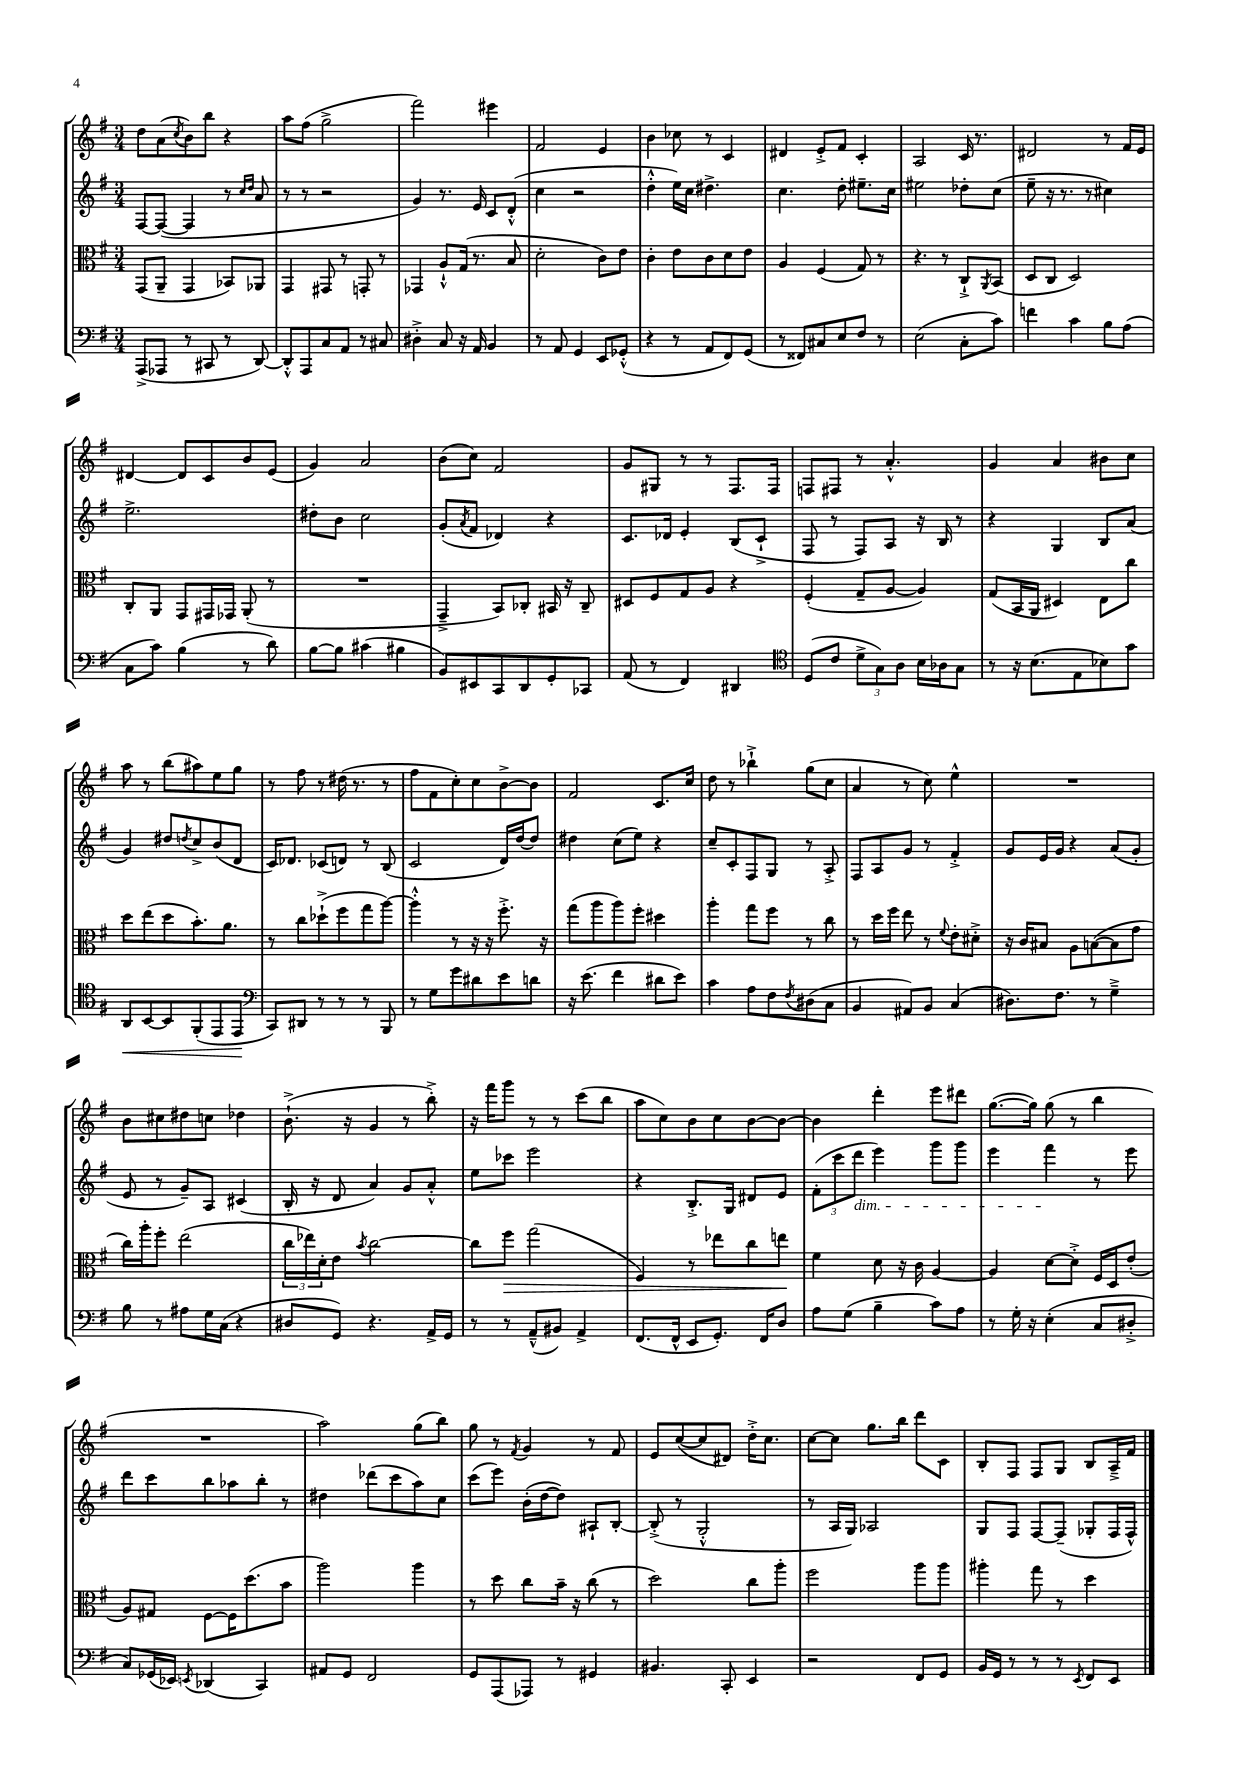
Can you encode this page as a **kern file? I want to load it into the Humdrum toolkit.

**kern	**dynam	**kern	**dynam	**kern	**kern
*part4	*part4	*part3	*part3	*part2	*part1
*staff4	*staff4	*staff3	*staff3	*staff2	*staff1
*clefF4	*	*clefC3	*	*clefG2	*clefG2
*k[f#]	*	*k[f#]	*	*k[f#]	*k[f#]
*M3/4	*	*M3/4	*	*M3/4	*M3/4
=20	=20	=20	=20	=20	=20
(8AAA^/L	.	(8GG/L	.	[8F#/L	8dd\L
8AAA-X/J	.	8AA~/J	.	(8F#/J_	(8a\
.	.	.	.	.	8qcc/
8r	.	4GG/	.	4F#/]	8b\)
8CC#X/	.	.	.	.	8bb\J
8r	.	8BB-X/L)	.	8r	4r
.	.	.	.	16qqcc/LL	.
.	.	.	.	16qqdd/JJ	.
[8DD/)	.	8AA-X/J	.	8a/	.
=21	=21	=21	=21	=21	=21
8DD'^^/L]	.	4GG/	.	8r	8aa\L
8AAA/	.	.	.	8r	(8ff#\J
8C/	.	8GG#X/	.	2r	2gg^\
8AA/J	.	8r	.	.	.
8r	.	8GGn'/	.	.	.
8C#X/	.	8r	.	.	.
=22	=22	=22	=22	=22	=22
4D#X'^\	.	4GG-X/	.	4g/)	2fff#\)
8C/	.	8A`^^/L	.	8.r	.
16r	.	(16G/Jk	.	.	.
16AA/	.	8.r	.	16e/	.
4BB/	.	.	.	8c/L	4eee#X\
.	.	8B/	.	(8d'^^/J	.
=23	=23	=23	=23	=23	=23
8r	.	2d'\	.	4cc\	2f#/
8AA/	.	.	.	.	.
4GG/	.	.	.	2r	.
8EE/L	.	8c\L)	.	.	4e/
(8GG-X'^^/J	.	8e\J	.	.	.
=24	=24	=24	=24	=24	=24
4r	.	4c'\	.	4dd'^^\	4b\
8r	.	8e\L	.	16ee\LL)	8cc-X\
.	.	.	.	16cc\JJ	.
8AA/L	.	8c\	.	4.dd#X^\	8r
8FF#/)	.	8d\	.	.	4c/
(8GG/J	.	8e\J	.	.	.
=25	=25	=25	=25	=25	=25
8r	.	4A/	.	4.cc\	4d#X/
8FF##X/L)	.	.	.	.	.
8C#X/	.	(4F#/	.	.	8e'^/L
8E/	.	.	.	8dd'\	8f#/J
8F#/J	.	8G/)	.	8.ee#X~\L	4c'/
8r	.	8r	.	.	.
.	.	.	.	16cc\Jk	.
=26	=26	=26	=26	=26	=26
(2E\	.	4.r	.	2ee#X\	2A/
.	.	8r	.	.	.
8C'\L	.	8C`^/L	.	8dd-X'\L	16c/
.	.	.	.	.	8.r
.	.	8qAA/	.	.	.
8c\J)	.	(8BB/J	.	(8cc\J	.
=27	=27	=27	=27	=27	=27
4fn\	.	8D/L	.	8ee~\	2d#X/
.	.	8C/J	.	16r	.
.	.	.	.	8.r	.
4c\	.	2D/)	.	.	.
.	.	.	.	8r	.
8B\L	.	.	.	4cc#X\)	8r
(8A\J	.	.	.	.	16f#/LL
.	.	.	.	.	16e/JJ
!!LO:LB:g=z
=28	=28	=28	=28	=28	=28
8C\L	.	8C'/L	.	2.ee^\	[4d#X/
8c\J)	.	8AA/J	.	.	.
(4B\	.	8GG/L	.	.	8d#/L]
.	.	16GG#X/L	.	.	8c/
.	.	16GG-X/JJ	.	.	.
8r	.	(8AA'/	.	.	8b/
8d\)	.	8r	.	.	(8e/J
=29	=29	=29	=29	=29	=29
[8B\L	.	2.r	.	8dd#X'\L	4g/)
8B\J]	.	.	.	8b\J	.
(4c#X\	.	.	.	2cc\	2a/
4B#X\	.	.	.	.	.
=30	=30	=30	=30	=30	=30
8BB/L)	.	4GG~^/	.	(8g'/L	(8b\L
.	.	.	.	8qa/	.
8EE#X/	.	.	.	8f#/J	8cc\J)
8CC/	.	8BB/L)	.	4d-X/)	2f#/
8DD/	.	8C-X'/J	.	.	.
8GG'/	.	16BB#X/	.	4r	.
.	.	16r	.	.	.
8CC-X/J	.	8C-~/	.	.	.
=31	=31	=31	=31	=31	=31
(8AA/	.	8D#X/L	.	8.c/L	8g/L
8r	.	8F#/	.	.	8G#X/J
.	.	.	.	16d-X/Jk	.
4FF#/)	.	8G/	.	4e'/	8r
.	.	8A/J	.	.	8r
4DD#X/	.	4r	.	(8B/L	8.F#/L
.	.	.	.	8c`^/J	.
.	.	.	.	.	16F#/Jk
=32	=32	=32	=32	=32	=32
*clefC4	*	*	*	*	*
(8D/L	.	(4F#'/	.	8F#/	8Fn/L
8c/J	.	.	.	8r	8F#X/J
12d^\L	.	8G~/L	.	8F#/L)	8r
12G\)	.	.	.	.	.
.	.	[8A/J	.	8A/J	4.a'^^/
12A\J	.	.	.	.	.
16B\LL	.	4A/])	.	16r	.
16A-X\J	.	.	.	16B/	.
8G\J	.	.	.	8r	.
=33	=33	=33	=33	=33	=33
8r	.	(8G/L	.	4r	4g/
16r	.	16BB/L	.	.	.
(8.B\L	.	16AA/JJ	.	.	.
.	.	4D#X/)	.	4G/	4a/
8E\	.	.	.	.	.
8B-X\)	.	8E\L	.	8B/L	8b#X\L
8g\J	.	8cc\J	.	(8a/J	8cc\J
!!LO:LB:g=z
=34	=34	=34	=34	=34	=34
!	!LO:HP:b	!	!	!	!
8AA/L	<	8dd\L	.	4g/)	8aa\
[8BB/	.	(8ee\	.	.	8r
8BB/]	.	8dd\	.	8dd#X/L	(8bb\L
.	.	.	.	8qddn/	.
(8FF#'/	.	8.b'\)	.	8cc^/	8aa#X\)
8EE/	.	.	.	(8b/	8ee\
.	.	8.a\J	.	.	.
8EE/J	.	.	.	8d/J	8gg\J
.	[	.	.	.	.
=35	=35	=35	=35	=35	=35
*clefF4	*	*	*	*	*
8CC/L)	.	8r	.	16c/KL)	8r
.	.	.	.	8.d-X/J	.
8DD#X/J	.	8cc\L	.	.	8ff#\
8r	.	(8dd-X`^\	.	(8c-X/L	8r
8r	.	8ff#\	.	8dn/J)	(16dd#X\
.	.	.	.	.	8.r
8r	.	8gg\	.	8r	.
8BBB/	.	[8aa\J)	.	(8B/	8r
=36	=36	=36	=36	=36	=36
8r	.	4aa'^^\]	.	2c/	8ff#\L
8G\L	.	.	.	.	8f#\
8g\	.	8r	.	.	8cc'\)
8d#X\	.	16r	.	.	8cc\
.	.	16r	.	.	.
8e\	.	8.ff#'^\	.	16d/LL)	[8b^\
.	.	.	.	[16dd/J	.
8dn\J	.	.	.	8dd/J]	8b\J]
.	.	16r	.	.	.
=37	=37	=37	=37	=37	=37
16r	.	(8gg\L	.	4dd#X\	2f#/
(8.e\	.	.	.	.	.
.	.	8aa\	.	.	.
4f#\	.	8aa\)	.	(8cc\L	.
.	.	8ff#'\J	.	8ee\J)	.
8d#X\L	.	4dd#X\	.	4r	8.c/L
8e\J)	.	.	.	.	.
.	.	.	.	.	16cc/Jk
=38	=38	=38	=38	=38	=38
4c\	.	4aa'\	.	8cc~/L	8dd\
.	.	.	.	8c'/	8r
8A\L	.	8gg\L	.	8F#/	4bb-X`^\
8F#\	.	8ff#\J	.	8G/J	.
8qF#/	.	.	.	.	.
(8D#X\	.	8r	.	8r	(8gg\L
8C\J	.	8cc\	.	8A'^/	8cc\J
=39	=39	=39	=39	=39	=39
4BB/	.	8r	.	8F#/L	4a/
.	.	16dd\LL	.	8A/	.
.	.	16ff#\JJ	.	.	.
8AA#X/L)	.	8ee\	.	8g/J	8r
8BB/J	.	8r	.	8r	8cc\)
.	.	8qqf#/	.	.	.
(4C/	.	8e'\L	.	4f#'^/	4ee^^\
.	.	8d#X'^\J	.	.	.
=40	=40	=40	=40	=40	=40
8.D#X\L)	.	16r	.	8g/L	2.r
.	.	16c/KL	.	.	.
.	.	8B#X/J	.	16e/L	.
8.F#\J	.	.	.	16g/JJ	.
.	.	8A\L	.	4r	.
8r	.	([8Bn\	.	.	.
4G~^\	.	8B\]	.	(8a/L	.
.	.	8g\J	.	8g'/J	.
!!LO:LB:g=z
=41	=41	=41	=41	=41	=41
8B\	.	16cc\LL)	.	8e/	8b\L
.	.	16aa'\J	.	.	.
8r	.	8ff#'\J	.	8r	8cc#X\
8A#X\L	.	(2ee\	.	8g~/L)	8dd#X\
16G\L	.	.	.	8A/J	8ccn\J
(16C\JJ	.	.	.	.	.
4r	.	.	.	(4c#X/	4dd-X\
=42	=42	=42	=42	=42	=42
8D#X/L	.	24cc\LL	.	16B'/	(8.b`^\
.	.	24ee-X\)	.	.	.
.	.	.	.	16r	.
.	.	24d'\J	.	.	.
8GG/J)	.	8e\J	.	8d/	.
.	.	.	.	.	16r
.	.	8qb/	.	.	.
4.r	.	[2cc\	.	4a/)	4g/
.	.	.	.	8g/L	8r
16AA^/LL	.	.	.	8a'^^/J	8bb'^\)
16GG/JJ	.	.	.	.	.
=43	=43	=43	=43	=43	=43
8r	.	8cc\L]	.	8ee\L	16r
.	.	.	.	.	16fff#\KL
!	!	!	!LO:HP:b	!	!
8r	.	8ff#\J	>	8ccc-X\J	8ggg\J
(8AA~^^/L	.	(2gg\	.	2eee\	8r
8BB#X/J)	.	.	.	.	8r
4AA^/	.	.	.	.	(8ccc\L
.	.	.	.	.	8bb\J
=44	=44	=44	=44	=44	=44
(8.FF#/L	.	4F#/)	.	4r	8aa\L
.	.	.	.	.	8cc\)
16FF#^^/Jk	.	.	.	.	.
8EE/L	.	8r	.	8.B'^/L	8b\
8.GG'/J)	.	8ee-X\L	.	.	8cc\
.	.	.	.	16G/Jk	.
.	.	8cc\	.	8d#X/L	[8b\
16FF#/KL	.	.	.	.	.
8D/J	.	8een\J	.	8e/J	8b\J_
.	.	.	]	.	.
=45	=45	=45	=45	=45	=45
8A\L	.	4f#\	.	(12f#'\L	4b\]
.	.	.	.	12ccc\	.
(8G\J	.	.	.	.	.
!	!	!	!	!LO:TX:b:i:t=dim.	!
.	.	.	.	12ddd\J	.
4B~\	.	8d\	.	4eee\)	4ddd'\
.	.	16r	.	.	.
.	.	16c\	.	.	.
8c\L)	.	[4A/	.	8ggg\L	8eee\L
8A\J	.	.	.	8ggg\J	8ddd#X\J
=46	=46	=46	=46	=46	=46
8r	.	4A/]	.	4eee\	([8.gg\L
16G'\	.	.	.	.	.
16r	.	.	.	.	16gg\Jk])
(4E'\	.	[8d\L	.	4fff#\	(8gg\
.	.	8d'^\J]	.	.	8r
8C/L	.	16F#/LL	.	8r	4bb\
.	.	16D/J	.	.	.
8D#X'^/J	.	(8e'/J	.	8eee\	.
!!LO:LB:g=z
=47	=47	=47	=47	=47	=47
8C/L)	.	8A/L)	.	8ddd\L	2.r
(16GG-X/L	.	8G#X/J	.	8ccc\	.
16EE-X/JJ)	.	.	.	.	.
8qEEn/	.	.	.	.	.
(4DD-X/	.	[8F#\L	.	8bb\	.
.	.	16F#\K]	.	8aa-X\	.
.	.	(8.dd\	.	.	.
4CC/)	.	.	.	8bb'\J	.
.	.	8b\J	.	8r	.
=48	=48	=48	=48	=48	=48
8AA#X/L	.	2aa\)	.	4dd#X\	2aa\)
8GG/J	.	.	.	.	.
2FF#/	.	.	.	(8ddd-X\L	.
.	.	.	.	8ccc\	.
.	.	4aa\	.	8aa\)	(8gg\L
.	.	.	.	8cc\J	8bb\J)
=49	=49	=49	=49	=49	=49
8GG/L	.	8r	.	(8ccc\L	8gg\
(8AAA/	.	8dd\	.	8eee\J)	8r
.	.	.	.	.	8qf#/
8AAA-X/J)	.	8cc\L	.	(16b'\LL	4g/
.	.	.	.	[16dd\J	.
8r	.	16b~\Jk	.	8dd\J])	.
.	.	16r	.	.	.
4GG#X/	.	(8cc\	.	8A#X`/L	8r
.	.	8r	.	[8B'/J	8f#/
=50	=50	=50	=50	=50	=50
4.BB#X/	.	2dd\)	.	(8B'^/]	8e/L
.	.	.	.	8r	([8cc/
.	.	.	.	2G'^^/	8cc/]
8CC'/	.	.	.	.	8d#X/J)
4EE/	.	8cc\L	.	.	16dd'^\KL
.	.	.	.	.	8.cc\J
.	.	8aa'\J	.	.	.
=51	=51	=51	=51	=51	=51
2r	.	2ff#\	.	8r	[8cc\L
.	.	.	.	16A/LL	8cc\J]
.	.	.	.	16G/JJ)	.
.	.	.	.	2A-X/	8.gg\L
.	.	.	.	.	16bb\Jk
8FF#/L	.	8aa\L	.	.	8ddd\L
8GG/J	.	8aa\J	.	.	8c\J
=52	=52	=52	=52	=52	=52
16BB/LL	.	4aa#X'\	.	8G/L	8B'/L
16GG/JJ	.	.	.	.	.
8r	.	.	.	8F#/J	8F#/J
8r	.	8gg\	.	[8F#/L	8F#/L
8r	.	8r	.	(8F#~/J]	8G/J
8qEE/	.	.	.	.	.
8FF#/L	.	4dd\	.	8G-X'/L	8B/L
8EE/J	.	.	.	16F#/L	16A~^/L
.	.	.	.	16F#^^/JJ)	16f#/JJ
==	==	==	==	==	==
*-	*-	*-	*-	*-	*-
